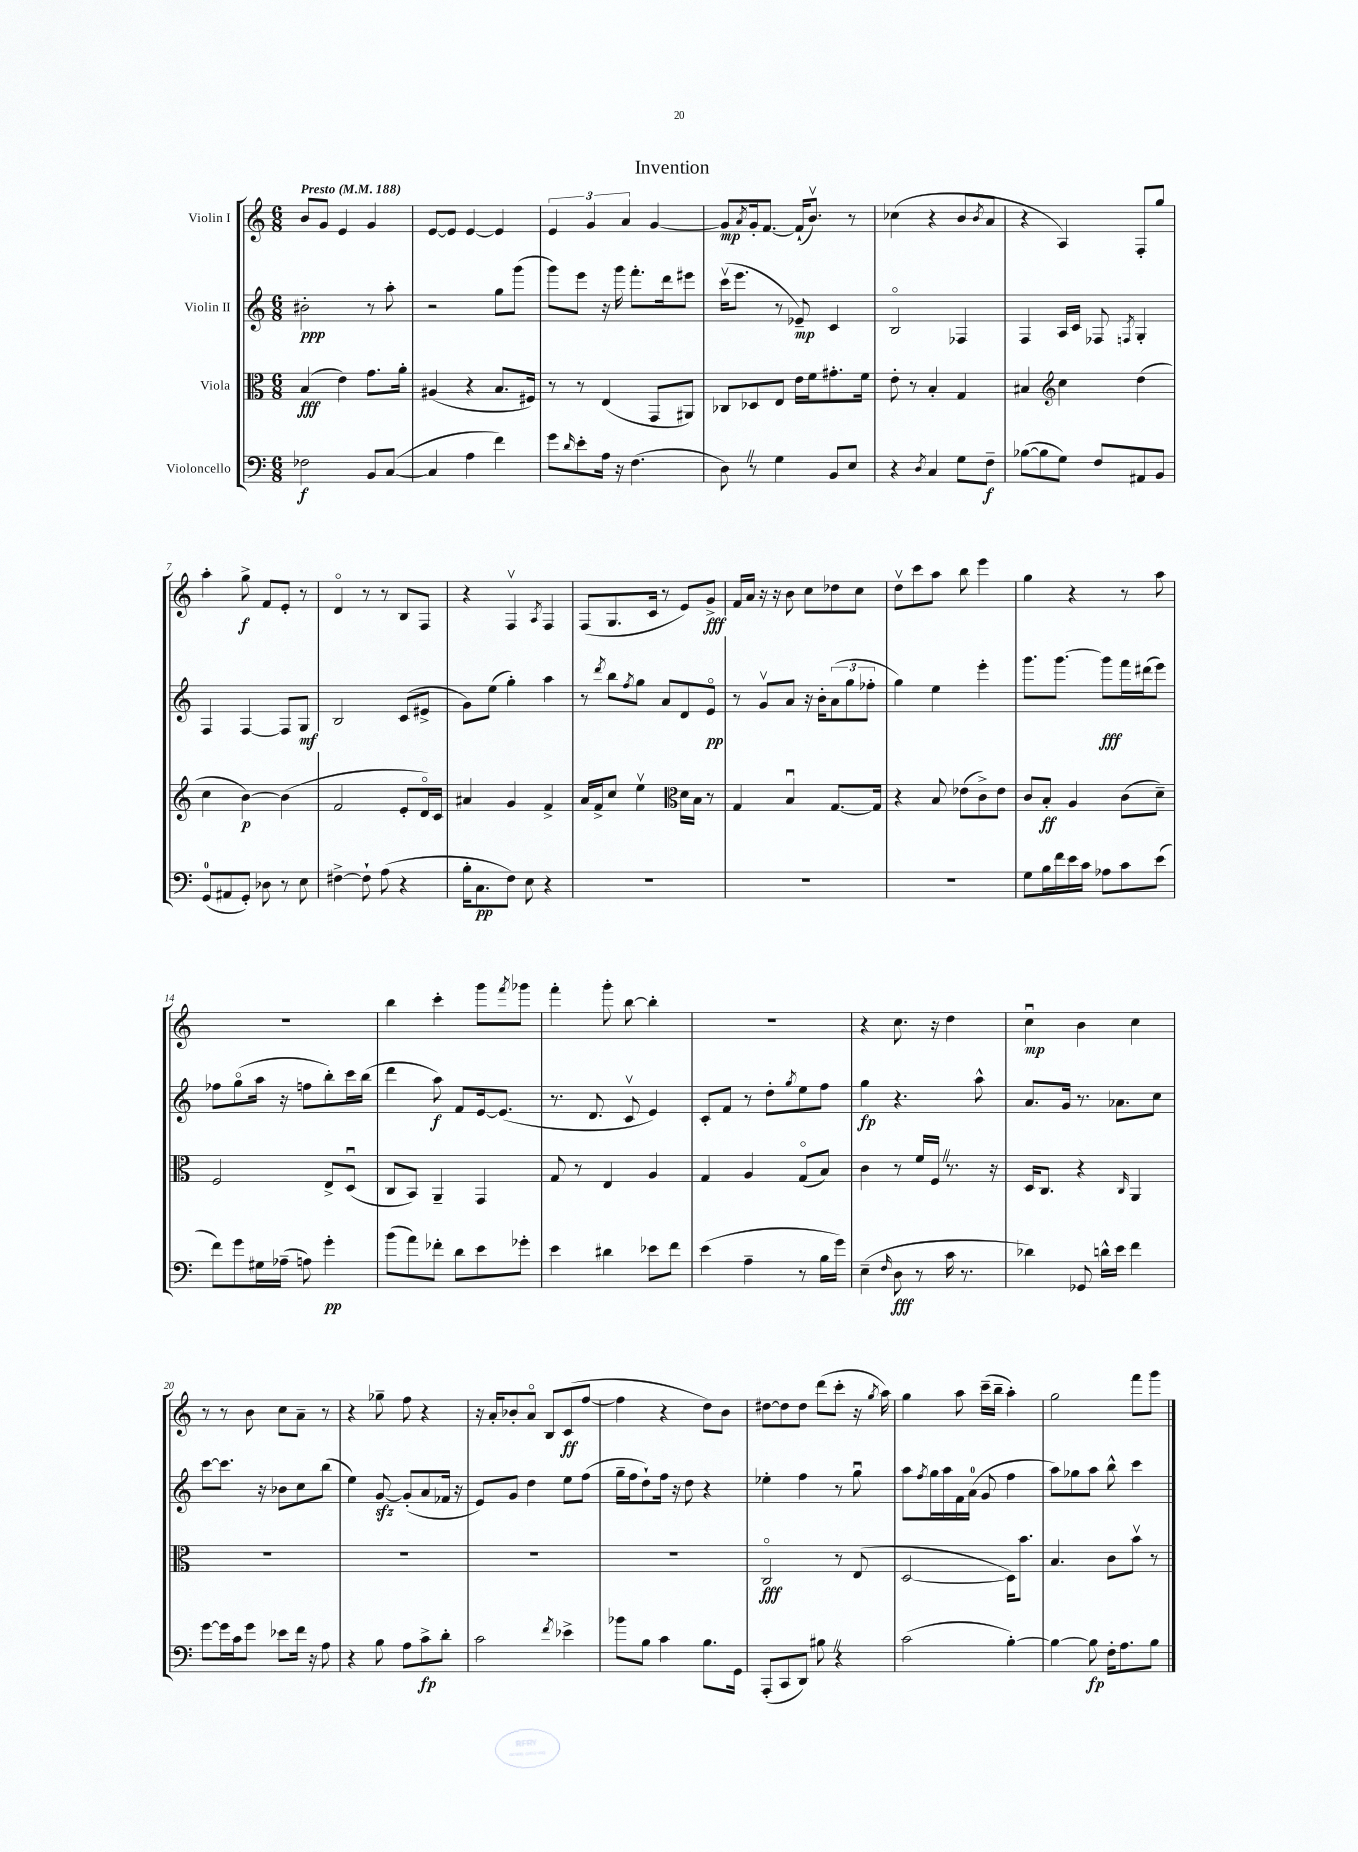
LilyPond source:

\header { title = "Invention" }
<<
\new StaffGroup <<
\new Staff = "s0" \with { instrumentName = "Violin I" } {
    \clef treble \key c \major \numericTimeSignature \time 6/8 \tempo "Presto" 4 = 188
    b'8 g'8 e'4 g'4 |
    e'8~ e'8 e'4~ e'4 |
    \tuplet 3/2 { e'4 g'4 a'4 } g'4~ |
    g'8\mp \acciaccatura { a'8 } g'16-. f'8.~ f'16-!( b'8.\upbow) r8 |
    ces''4( r4 b'8 \acciaccatura { b'8 } a'8 |
    r4 a4) f8-. g''8 |
    a''4-. g''8->\f f'8 e'8-. r8 |
    d'4\flageolet r8 r8 b8 f8 |
    r4 f4\upbow \acciaccatura { a8 } f4 |
    f8( g8. c'16 r8 e'8) g'8->\fff |
    f'16 a'16 r16 r16 b'8 c''8 des''8 c''8 |
    d''8\upbow c'''8 a''8 b''8 e'''4 |
    g''4 r4 r8 a''8 |
    R2. |
    b''4 c'''4-. g'''8 \acciaccatura { f'''8 } ges'''8 |
    f'''4-. g'''8-. b''8~ b''4-. |
    r2. |
    r4 c''8. r16 d''4 |
    c''4\downbow\mp b'4 c''4 |
    r8 r8 b'8 c''8 a'8-- r8 |
    r4 ges''8-- f''8 r4 |
    r16 a'16-. bes'8-. a'8\flageolet b8 c'8\ff( f''8~ |
    f''4 r4 d''8) b'8 |
    dis''8~ dis''8 dis''8 d'''8( c'''8-. r16 \acciaccatura { g''8 } a''16) |
    g''4 a''8 c'''16--( b''16-- a''4-.) |
    g''2 f'''8 g'''8 \bar "|." |
}
\new Staff = "s1" \with { instrumentName = "Violin II" } {
    \clef treble \key c \major \numericTimeSignature \time 6/8
    bis'2-.\ppp r8 a''8-. |
    r2 g''8 g'''8( |
    g'''8) e'''8 r16 g'''16 f'''8.-. d'''16 eis'''8 |
    c'''16\upbow( e'''8. r8 ees'8--\mp) c'4 |
    b2\flageolet fes4 |
    f4 a16 c'16 fes8 \acciaccatura { f8 } g4-. |
    f4 f4~ f8 g8\mf |
    b2 c'8( eis'8-> |
    g'8) e''8( g''4-.) a''4 |
    r8 \acciaccatura { d'''8 } b''8 \acciaccatura { f''8 } g''8 a'8 d'8 e'8\flageolet\pp |
    r8 g'8\upbow a'8 r16 b'16-. \tuplet 3/2 { a'8( g''8 fes''8-. } |
    g''4) e''4 e'''4-. |
    g'''8. g'''8.~ g'''8\fff f'''16 dis'''16( e'''8) |
    fes''8 g''8\flageolet( a''16 r16 f''8 b''8-.) c'''16 b''16( |
    d'''4 a''8\f) f'8 e'16~ e'8.( |
    r8. d'8. c'8\upbow e'4) |
    c'8-. f'8 r8 d''8-. \acciaccatura { g''8 } e''8 f''8 |
    g''4\fp r4. a''8-^ |
    a'8. g'16 r8. aes'8. c''8 |
    c'''8~ c'''8. r16 bes'8 c''8 b''8( |
    e''4) g'8~\sfz g'8-.( a'8 fes'16 r16 |
    e'8) g'8 d''4 e''8 f''8( |
    g''16-- f''16 d''8-!) f''16 r16 d''8 r4 |
    ees''4-. f''4 r8 g''8\downbow |
    a''8 \acciaccatura { f''8 } g''16 a''16 f'16 a'16-0( g'8 f''4 |
    a''8) ges''8 a''8 b''8-^ c'''4 \bar "|." |
}
\new Staff = "s2" \with { instrumentName = "Viola" } {
    \clef alto \key c \major \numericTimeSignature \time 6/8
    b4\fff( e'4) g'8. a'16-. |
    ais4( r4 b8. fis16) |
    r8 r8 e4( g,8 ais,8) |
    ces8 des8 e8 e'16 f'16 gis'8.-. f'16 |
    e'8-. r8 b4-. g4 |
    bis4 \clef treble c''4 d''4( |
    c''4 b'4~\p) b'4( |
    f'2 e'8-. d'16\flageolet) c'16 |
    ais'4 g'4 f'4-> |
    a'16 f'16-> c''8 e''4\upbow \clef alto d'16 b16 r8 |
    g4 b4\downbow g8.~ g16 |
    r4 b8 ees'8( c'8->) ees'8 |
    c'8 b8-.\ff a4 c'8( d'8--) |
    f2 e8-> d8\downbow( |
    c8 b,8) a,4-- g,4 |
    g8 r8 e4 a4 |
    g4 a4 g8\flageolet( b8) |
    c'4 r8 f'16 f16 \once \override BreathingSign.text = \markup { \musicglyph "scripts.caesura.straight" } \breathe r8. r16 |
    d16 c8. r4 \grace { c16 } a,4 |
    R2. |
    R2. |
    R2. |
    R2. |
    c2\flageolet\fff r8 e8( |
    d2~ d16) b'8. |
    b4. c'8 b'8\upbow r8 \bar "|." |
}
\new Staff = "s3" \with { instrumentName = "Violoncello" } {
    \clef bass \key c \major \numericTimeSignature \time 6/8
    fes2\f b,8 c8~( |
    c4 a4 f'4) |
    g'8 \grace { d'16 } e'8-. a16 r16 f4.( |
    d8) \once \override BreathingSign.text = \markup { \musicglyph "scripts.caesura.straight" } \breathe r8 g4 b,8 e8 |
    r4 \acciaccatura { d8 } c4 g8 f8--\f |
    bes8~( bes8 g8) f8 ais,8 b,8 |
    g,8-0( ais,8 g,8-.) des8 r8 e8 |
    fis4~-> fis8-! a8( r4 |
    b16-. c8.\pp f8) e8 r4 |
    R2. |
    R2. |
    R2. |
    g8 b16 f'16 e'16 c'16 aes8 c'8 e'8( |
    f'8) g'8 gis16 aes16--( a8) g'4-.\pp |
    b'8( a'8) fes'8-. d'8 e'8 ges'8-. |
    e'4 dis'4 ees'8 f'8 |
    e'4( a4-- r8 b16 g'16) |
    e4--( \grace { f16 } d8\fff r8 c'16 r8. |
    des'4) ges,8 d'16-^ e'16 f'4 |
    g'8~ g'16 c'16 g'8 ees'8 f'16 r16 a8 |
    r4 b8 a8 c'8->\fp d'8-. |
    c'2 \acciaccatura { f'8 } ees'4-> |
    bes'8 b8 c'4 b8. g,16 |
    a,,8-.( c,8 d,8) bis8 \once \override BreathingSign.text = \markup { \musicglyph "scripts.caesura.straight" } \breathe r4 |
    c'2( b4~-.) |
    b4~ b8\fp f16-. a8. b8 \bar "|." |
}
>>
>>
